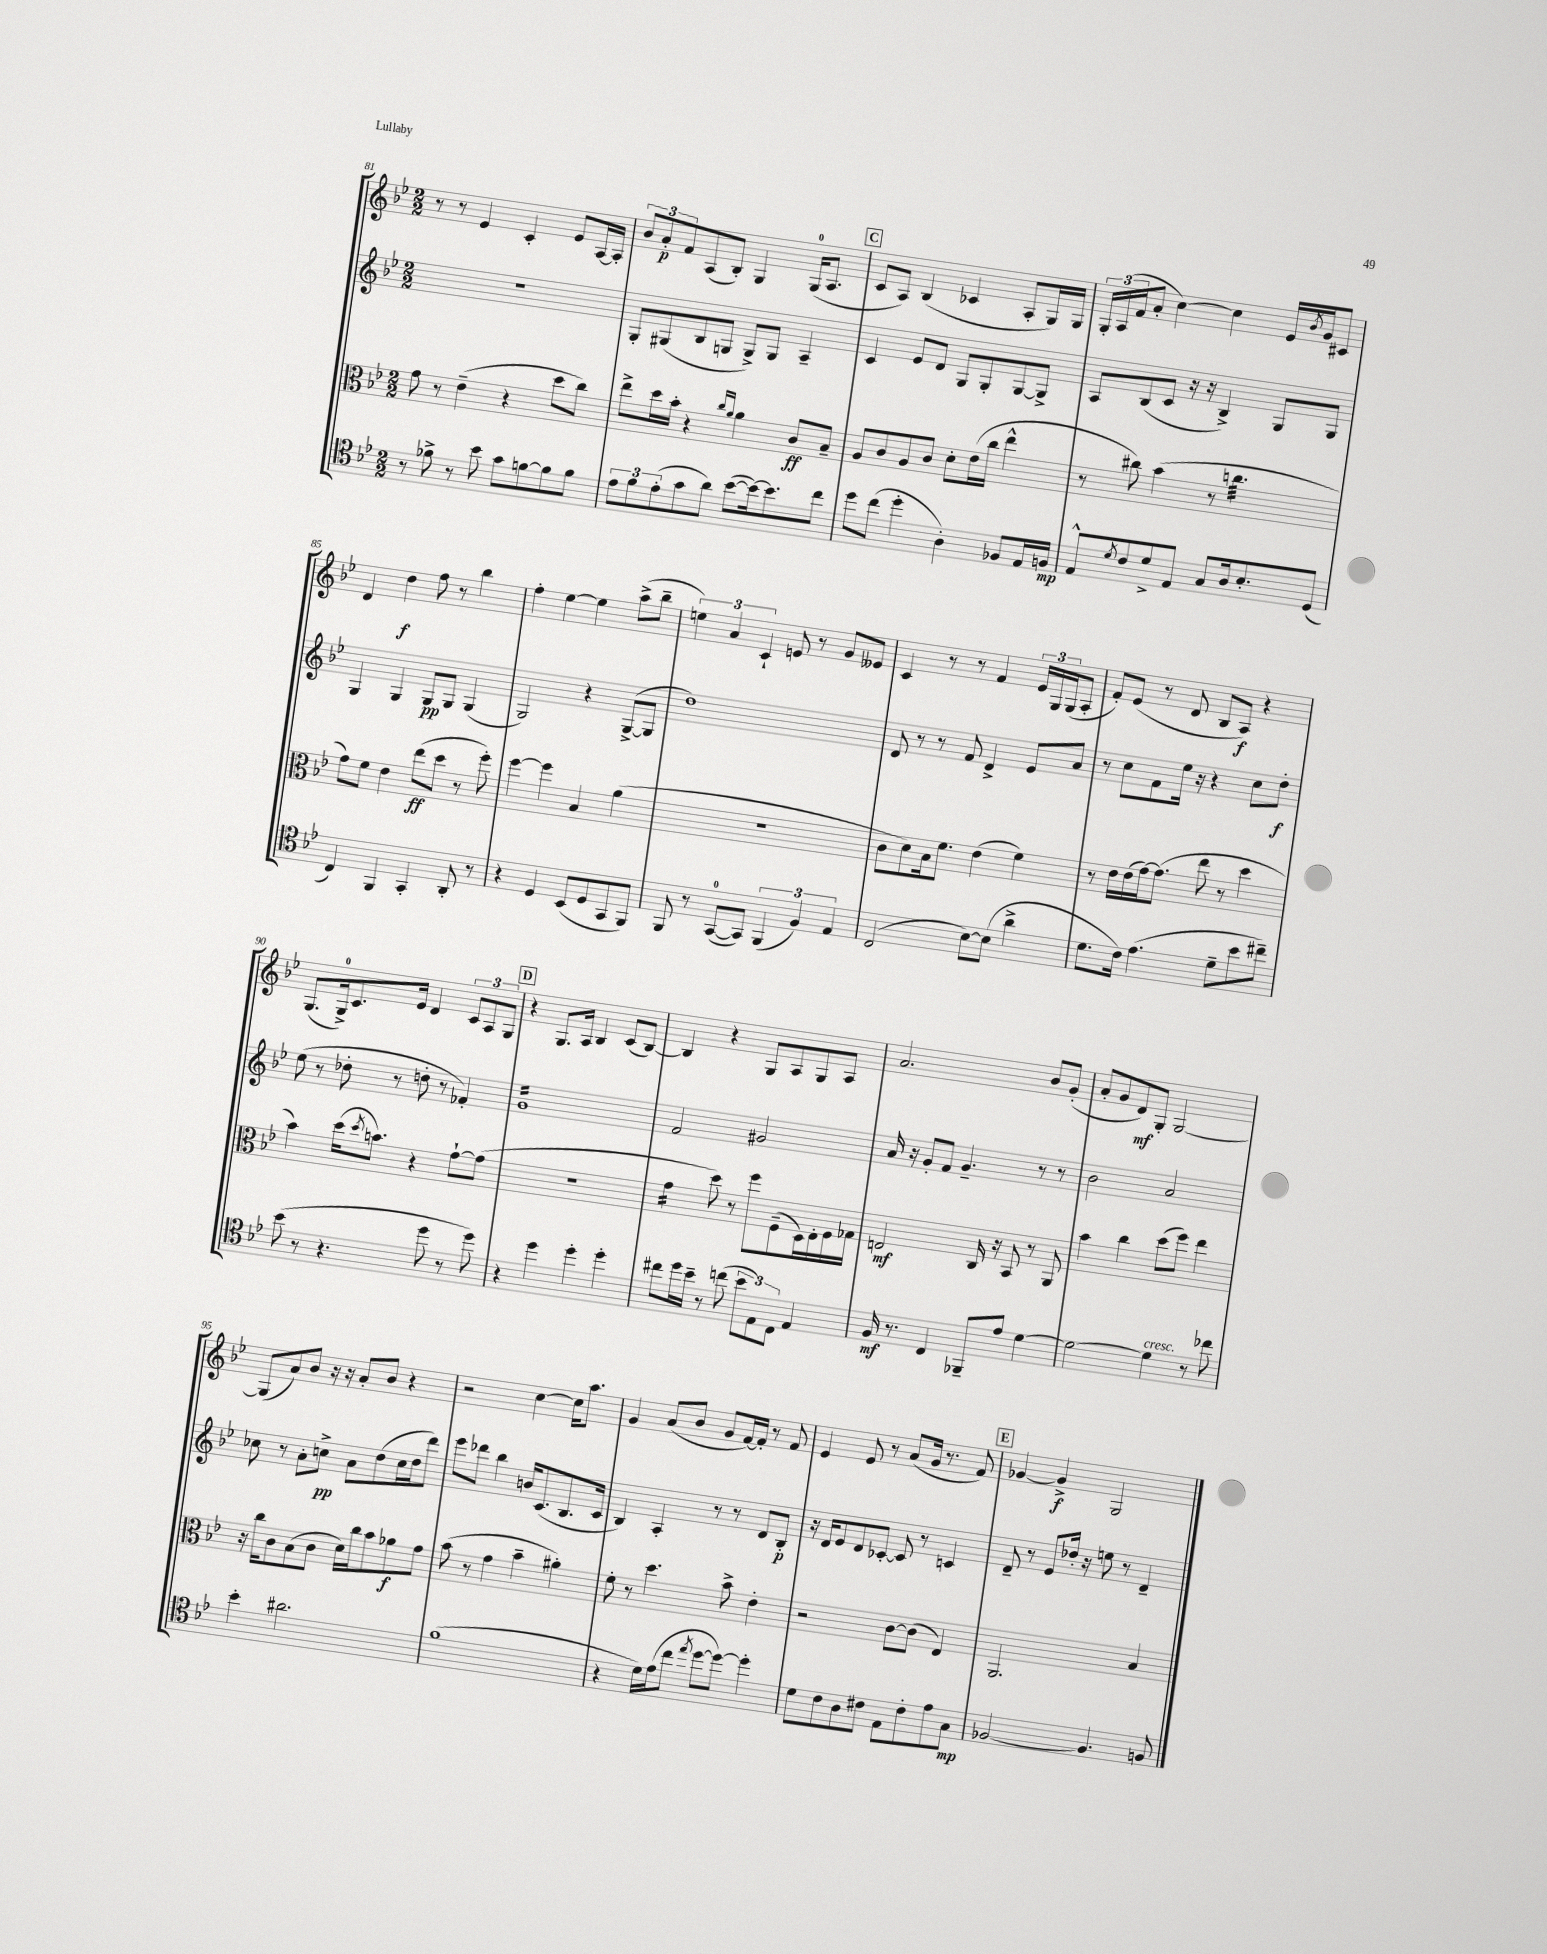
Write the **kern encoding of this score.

**kern	**dynam	**kern	**dynam	**kern	**dynam	**kern	**dynam
*part4	*part4	*part3	*part3	*part2	*part2	*part1	*part1
*staff4	*staff4	*staff3	*staff3	*staff2	*staff2	*staff1	*staff1
*clefC4	*	*clefC3	*	*clefG2	*	*clefG2	*
*k[b-e-]	*	*k[b-e-]	*	*k[b-e-]	*	*k[b-e-]	*
*M2/2	*	*M2/2	*	*M2/2	*	*M2/2	*
=81	=81	=81	=81	=81	=81	=81	=81
8r	.	8g\	.	1r	.	8r	.
8f-X^\	.	8r	.	.	.	8r	.
8r	.	(4e-~\	.	.	.	4e-/	.
8b-\	.	.	.	.	.	.	.
8g\L	.	4r	.	.	.	4c'/	.
[8fn\	.	.	.	.	.	.	.
8f\]	.	8dd\L	.	.	.	8e-/L	.
8f\J	.	8cc\J)	.	.	.	[16A/L	.
.	.	.	.	.	.	16A'/JJ]	.
=82	=82	=82	=82	=82	=82	=82	=82
12e-\L	.	8ee-^\L	.	8G'/L	.	12b-/L	.
12f\	.	.	.	.	.	12a'/	p
.	.	16dd\L	.	(8G#X/	.	.	.
(12e-'\	.	.	.	.	.	12f/	.
.	.	16b-'\JJ	.	.	.	.	.
8g\	.	4r	.	8B-/	.	(8A/	.
8a\J)	.	.	.	8Gn/J	.	8B-'/J)	.
.	.	16qqcc/LL	.	.	.	.	.
.	.	16qqa/JJ	.	.	.	.	.
([8b-\L	.	4a\	.	8G^/L)	.	4G/	.
16b-\k_)	.	.	.	8G/J	.	.	.
8.b-\]	.	.	.	.	.	.	.
.	.	8c/L	ff	4A~/	.	(16G/KL	.
.	.	.	.	.	.	8.A/J	.
8cc\J	.	8B-~/J	.	.	.	.	.
!!LO:REH:place=s1:t=C
=83	=83	=83	=83	=83	=83	=83	=83
8dd\L	.	8A/L	.	4c/	.	8c/L	.
(8cc\J	.	8c/	.	.	.	8A/J)	.
4dd'\	.	8A/	.	8e-/L	.	(4B-/	.
.	.	8c/J	.	8d/J	.	.	.
4A'\)	.	8d'\L	.	8G/L	.	4c-X/	.
.	.	(16e-\L	.	8G'/	.	.	.
.	.	16cc\JJ	.	.	.	.	.
8F-X/L	.	4ee-^^\	.	[8G/	.	8A'/L	.
16E-/L	.	.	.	8G^/J]	.	16G/L)	.
16Fn/JJ	mp	.	.	.	.	16G/JJ	.
=84	=84	=84	=84	=84	=84	=84	=84
8E-^^/L	.	8r	.	8A/L	.	24G'/LL	.
.	.	.	.	.	.	(24A/	.
.	.	.	.	.	.	24f/J	.
8qd/	.	.	.	.	.	.	.
8c/	.	8cc#X\)	.	(8B-/	.	8a'/J	.
8d^/	.	(4b-\	.	8c/J	.	[4cc\)	.
8E-/J	.	.	.	16r	.	.	.
.	.	.	.	16r	.	.	.
8G/L	.	8r	.	4B-^/)	.	4cc\]	.
*	*	*tremolo	*	*	*	*	*
16A/k	.	32ccn\LLL	.	.	.	.	.
.	.	32ccn\	.	.	.	.	.
8.B-'/	.	32ccn\	.	.	.	.	.
.	.	32ccn\	.	.	.	.	.
.	.	32ccn\	.	8G/L	.	16e-/LL	.
.	.	32ccn\	.	.	.	.	.
.	.	.	.	.	.	8qb-/	.
.	.	32ccn\	.	.	.	16g/J	.
.	.	32ccn\	.	.	.	.	.
(8D/J	.	32ccn\	.	8G/J	.	8c#X/J	.
.	.	32ccn\	.	.	.	.	.
.	.	32ccn\	.	.	.	.	.
.	.	32ccn\JJJ	.	.	.	.	.
*	*	*Xtremolo	*	*	*	*	*
!!LO:LB:g=z
=85	=85	=85	=85	=85	=85	=85	=85
4C/)	.	8g\L)	.	4G/	.	4d/	.
.	.	8f\J	.	.	.	.	.
4FF/	.	4e-\	.	4G/	.	4dd\	f
4GG'/	.	(8ee-\L	ff	8G/L	pp	8ff\	.
.	.	8dd\J	.	8G/J	.	8r	.
8AA'/	.	8r	.	(4G/	.	4bb-\	.
8r	.	8ff'\)	.	.	.	.	.
=86	=86	=86	=86	=86	=86	=86	=86
4r	.	[4ff\	.	2G/)	.	4ff'\	.
4D/	.	4ff\]	.	.	.	[4ee-\	.
(8BB-/L	.	4B-/	.	4r	.	4ee-\]	.
8D/	.	.	.	.	.	.	.
8GG/	.	(4a\	.	([8G^/L	.	(8aa^\L	.
8FF/J)	.	.	.	8G/J]	.	8bb-~\J	.
=87	=87	=87	=87	=87	=87	=87	=87
8FF/	.	1r	.	1dd)	.	6een\)	.
8r	.	.	.	.	.	.	.
.	.	.	.	.	.	6a/	.
([8GG/L	.	.	.	.	.	.	.
.	.	.	.	.	.	6c`/	.
8GG/J])	.	.	.	.	.	.	.
(6FF/	.	.	.	.	.	8en/	.
.	.	.	.	.	.	8r	.
6F/)	.	.	.	.	.	.	.
.	.	.	.	.	.	8g/L	.
6E-/	.	.	.	.	.	.	.
.	.	.	.	.	.	8e--X/J	.
=88	=88	=88	=88	=88	=88	=88	=88
(2C/	.	8c\L	.	8d/	.	4c/	.
.	.	8d\)	.	8r	.	.	.
.	.	16B-\k	.	8r	.	8r	.
.	.	8.f\J	.	.	.	.	.
.	.	.	.	8f/	.	8r	.
[8B-\L)	.	(4e-\	.	4d^/	.	4f/	.
(8B-\J]	.	.	.	.	.	.	.
4a^\	.	4f\)	.	8e-/L	.	24e-/LL	.
.	.	.	.	.	.	24G/	.
.	.	.	.	.	.	(24G/J	.
.	.	.	.	8a/J	.	8A'/J	.
=89	=89	=89	=89	=89	=89	=89	=89
8.d\L	.	8r	.	8r	.	8f'/L)	.
.	.	16e-\LL	.	8cc\L	.	(8e-/J	.
16c\Jk)	.	(16e-\	.	.	.	.	.
(4.e-\	.	[16g\J)	.	8f\	.	8r	.
.	.	(8.g\J]	.	.	.	.	.
.	.	.	.	16ee-\Jk	.	8d/	.
.	.	.	.	16r	.	.	.
.	.	8ee-\	.	4r	.	8B-/L	.
8d~\L	.	8r	.	.	.	8A/J)	f
8b-\	.	4dd\	.	8cc\L	.	4r	.
8cc#X~\J)	.	.	.	8dd'\J	f	.	.
!!LO:LB:g=z
=90	=90	=90	=90	=90	=90	=90	=90
(8b-\	.	4b-\)	.	(8ee-\	.	(8.G/L	.
8r	.	.	.	8r	.	.	.
.	.	.	.	.	.	16G^/k)	.
4.r	.	(16dd\KL	.	8dd-X'\	.	8.c/	.
.	.	8qdd/	.	.	.	.	.
.	.	8.bn\J)	.	.	.	.	.
.	.	.	.	8r	.	.	.
.	.	.	.	.	.	16e-/Jk	.
.	.	4r	.	8ddn'\	.	4d/	.
8dd\	.	.	.	8r	.	.	.
8r	.	[8g`\L	.	4f-X'/)	.	12c/L	.
.	.	.	.	.	.	12A/	.
8dd\)	.	(8g\J]	.	.	.	.	.
.	.	.	.	.	.	12G/J	.
!!LO:REH:place=s1:t=D
=91	=91	=91	=91	=91	=91	=91	=91
*	*	*	*	*tremolo	*	*	*
4r	.	1r	.	16gLL	.	4r	.
.	.	.	.	16g	.	.	.
.	.	.	.	16g	.	.	.
.	.	.	.	16g	.	.	.
4dd\	.	.	.	16g	.	8.G/L	.
.	.	.	.	16g	.	.	.
.	.	.	.	16g	.	.	.
.	.	.	.	16g	.	16A/Jk	.
4dd'\	.	.	.	16g	.	4B-/	.
.	.	.	.	16g	.	.	.
.	.	.	.	16g	.	.	.
.	.	.	.	16g	.	.	.
4dd'\	.	.	.	16g	.	(8c/L	.
.	.	.	.	16g	.	.	.
.	.	.	.	16g	.	[8B-/J)	.
.	.	.	.	16gJJ	.	.	.
*	*	*	*	*Xtremolo	*	*	*
=92	=92	=92	=92	=92	=92	=92	=92
*	*	*tremolo	*	*	*	*	*
8cc#X\L	.	16g\LL	.	2f/	.	4B-/]	.
.	.	16g\	.	.	.	.	.
16dd\L	.	16g\	.	.	.	.	.
16b-~\JJ	.	16g\JJ	.	.	.	.	.
*	*	*Xtremolo	*	*	*	*	*
8r	.	8dd\)	.	.	.	4r	.
(8ccn\	.	8r	.	.	.	.	.
12b-\L	.	8ff\L	.	2g#X/	.	8G/L	.
12E-\)	.	.	.	.	.	.	.
.	.	(8F~\	.	.	.	8A/	.
12C\J	.	.	.	.	.	.	.
4E-/	.	16D\L)	.	.	.	8G/	.
.	.	16E-'\	.	.	.	.	.
.	.	16F\	.	.	.	8A/J	.
.	.	16G-X\JJ	.	.	.	.	.
=93	=93	=93	=93	=93	=93	=93	=93
16F/	mf	2En/	mf	16a/	.	2.a/	.
8.r	.	.	.	16r	.	.	.
.	.	.	.	8g'/L	.	.	.
4C/	.	.	.	8f/J	.	.	.
.	.	.	.	4.g~/	.	.	.
8FF-X~/L	.	16C/	.	.	.	.	.
.	.	16r	.	.	.	.	.
8e-/J	.	8BB-/	.	.	.	.	.
[4d\	.	8r	.	8r	.	8b-/L	.
.	.	8AA/	.	8r	.	(8g'/J	.
=94	=94	=94	=94	=94	=94	=94	=94
2d\_	.	4b-\	.	2b-\	.	8a'/L	.
.	.	.	.	.	.	8g/	.
.	.	4cc\	.	.	.	8d/)	mf
.	.	.	.	.	.	8G'/J	.
!LO:TX:a:i:t=cresc.	!	!	!	!	!	!	!
4d\]	.	(8dd\L	.	2a/	.	[2G/	.
.	.	8ff\J)	.	.	.	.	.
8r	.	4ee-\	.	.	.	.	.
8cc-X\	.	.	.	.	.	.	.
!!LO:LB:g=z
=95	=95	=95	=95	=95	=95	=95	=95
4b-'\	.	16r	.	8cc-X\	.	(8G/L]	.
.	.	16cc\KL	.	.	.	.	.
.	.	8c\	.	8r	.	8a/)	.
2.a#X\	.	(8B-\	.	8a'\L	.	8b-/J	.
.	.	8c\J	.	8ccn^\J	pp	16r	.
.	.	.	.	.	.	16r	.
.	.	16d\LL)	.	8a\L	.	8a'/L	.
.	.	16cc\J	.	.	.	.	.
.	.	8b-\	.	(8dd\	.	8b-/J	.
.	.	8a-X\	f	16cc\L	.	4r	.
.	.	.	.	16dd\J	.	.	.
.	.	8g\J	.	8ddd\J)	.	.	.
=96	=96	=96	=96	=96	=96	=96	=96
(1f	.	(8b-\	.	8eee-\L	.	2r	.
.	.	8r	.	8ddd-X\J	.	.	.
.	.	4g\	.	4bb-\	.	.	.
.	.	4b-~\	.	16bn/KL	.	[4cc\	.
.	.	.	.	(8.c/	.	.	.
.	.	4a#X'\)	.	8.B-/	.	16cc\KL]	.
.	.	.	.	.	.	8.aa\J	.
.	.	.	.	16c/Jk	.	.	.
=97	=97	=97	=97	=97	=97	=97	=97
4r	.	8f'\	.	4B-/)	.	4g/	.
.	.	8r	.	.	.	.	.
16d\LL)	.	4.dd\	.	4A'/	.	(8a/L	.
(16e-\J	.	.	.	.	.	.	.
8cc\J	.	.	.	.	.	8b-/J	.
8qee-/	.	.	.	.	.	.	.
[8dd\L	.	.	.	8r	.	8g/L	.
8dd\J_)	.	8b-^\	.	8r	.	[16f/L)	.
.	.	.	.	.	.	16f'/JJ]	.
4dd'\]	.	4e-'\	.	8d/L	.	8r	.
.	.	.	.	8B-'/J	p	8f/	.
=98	=98	=98	=98	=98	=98	=98	=98
8d\L	.	2r	.	16r	.	4e-/	.
.	.	.	.	16d/KL	.	.	.
8c\	.	.	.	8e-/	.	.	.
8A\	.	.	.	8d/	.	8e-/	.
8c#X\J	.	.	.	[8c-X'/J	.	8r	.
8E-\L	.	[8c\L	.	8c-/]	.	(8a/L	.
8c#'\	.	(8c\J]	.	8r	.	16g/Jk	.
.	.	.	.	.	.	8.r	.
8e-\	.	4E-/)	.	4cn/	.	.	.
8G\J	mp	.	.	.	.	8f/)	.
!!LO:REH:place=s1:t=E
=99	=99	=99	=99	=99	=99	=99	=99
[2F-X/	.	2.AA/	.	8d~/	.	[4g-X/	.
.	.	.	.	8r	.	.	.
.	.	.	.	8e-/L	.	4g-^/]	f
.	.	.	.	16dd-X'/Jk	.	.	.
.	.	.	.	16r	.	.	.
4.F-/]	.	.	.	8een\	.	2G/	.
.	.	.	.	8r	.	.	.
.	.	4B-/	.	4d~/	.	.	.
8Fn/	.	.	.	.	.	.	.
==	==	==	==	==	==	==	==
*-	*-	*-	*-	*-	*-	*-	*-
